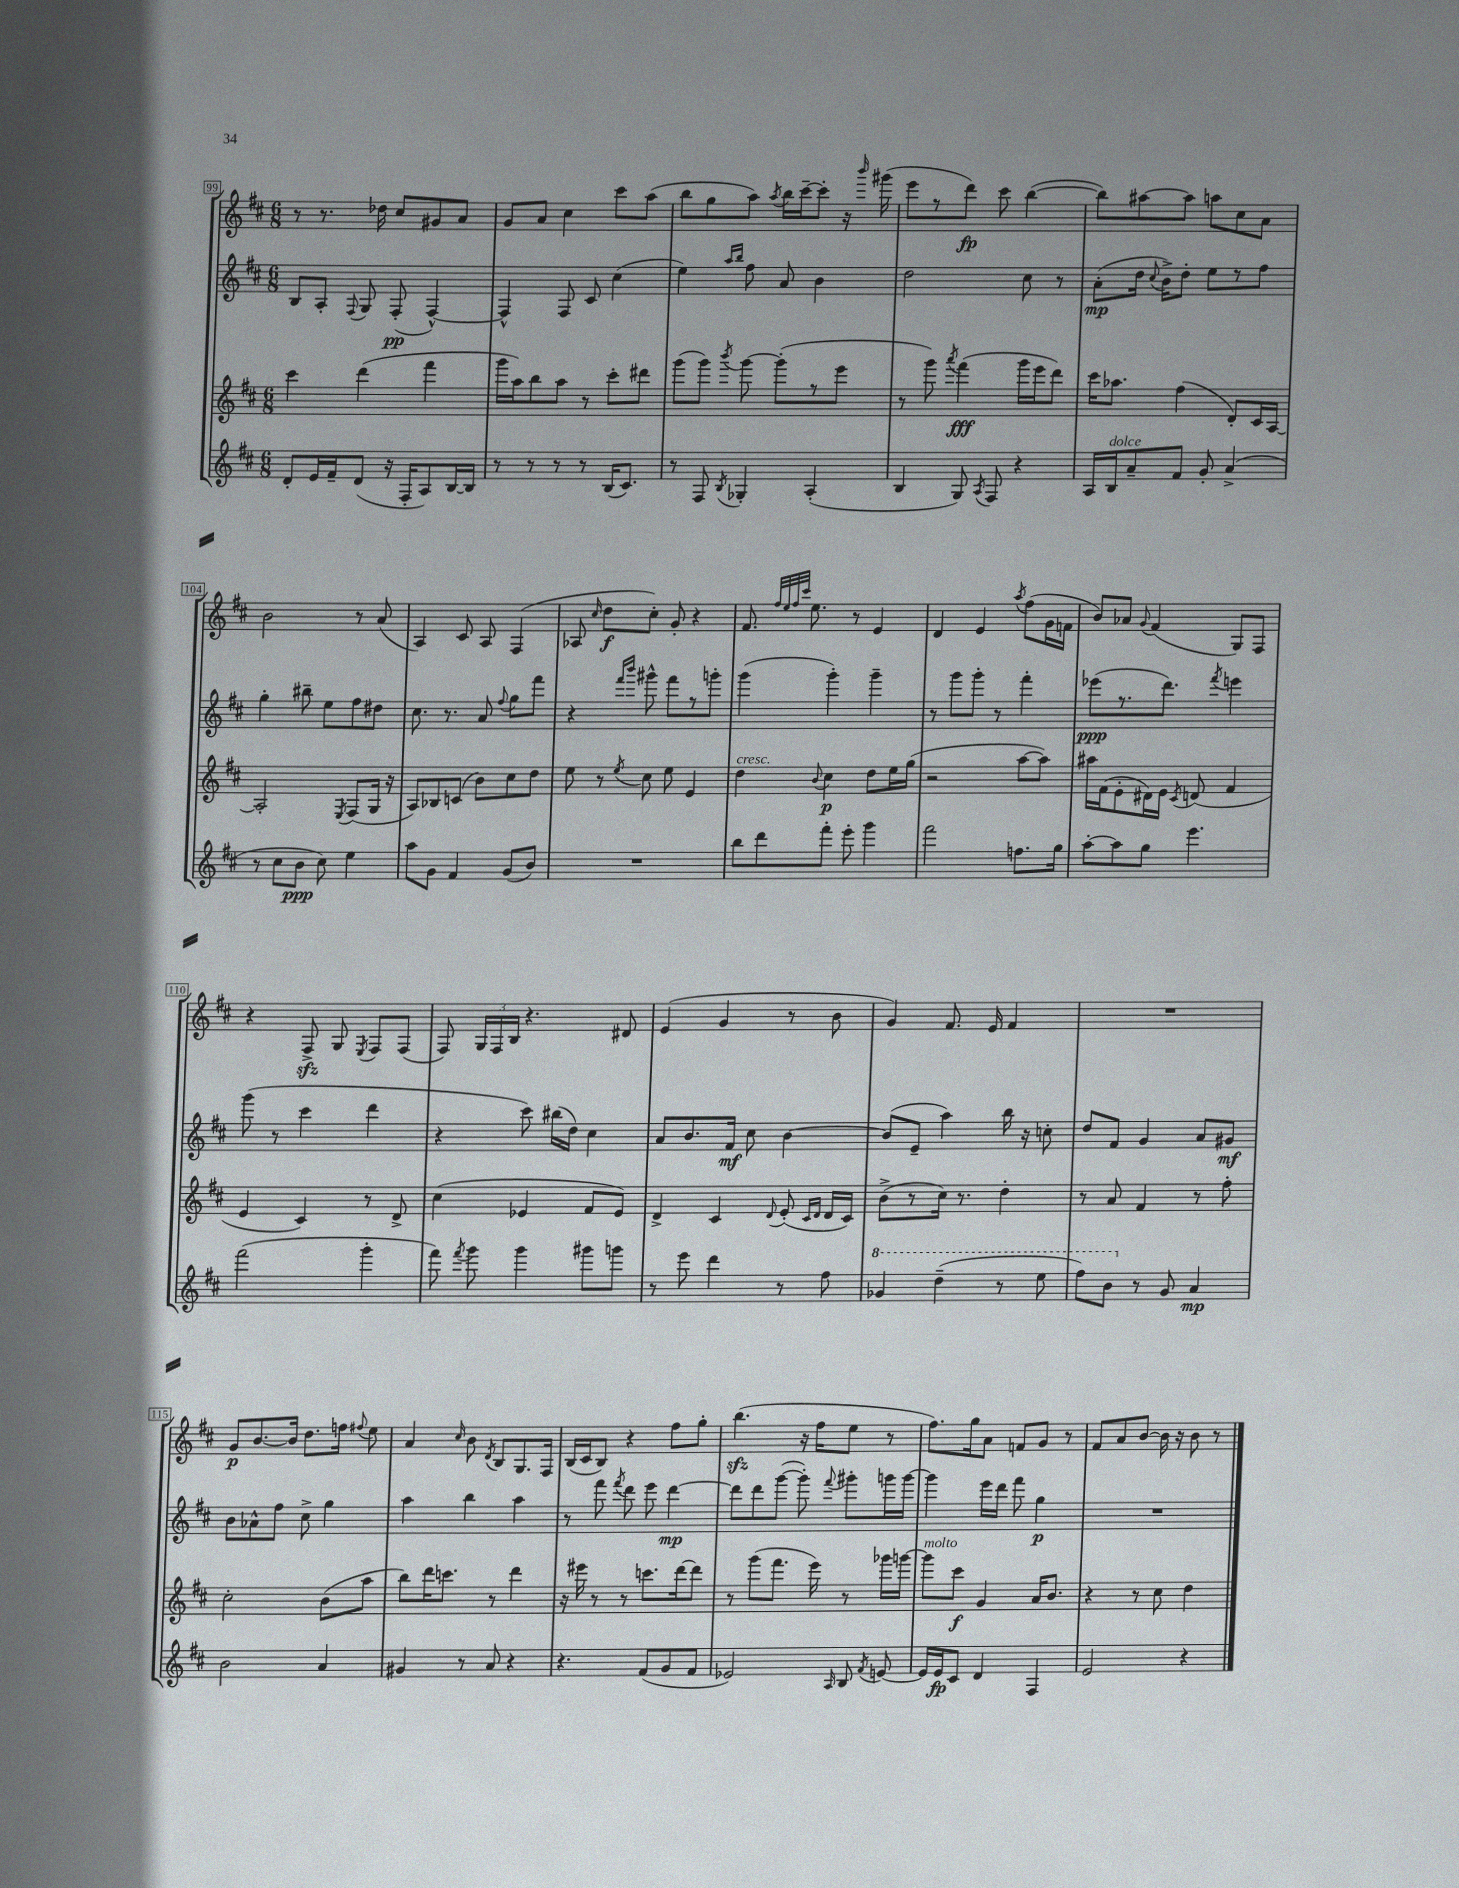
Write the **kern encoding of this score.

**kern	**kern	**kern	**kern
*staff4	*staff3	*staff2	*staff1
*clefG2	*clefG2	*clefG2	*clefG2
*k[f#c#]	*k[f#c#]	*k[f#c#]	*k[f#c#]
*M6/8	*M6/8	*M6/8	*M6/8
8d'	4ccc#	8B	8r
16e	.	8A'	8.r
16f#~	.	.	.
.	.	8qqF#	.
(8d	(4ddd	8G	.
.	.	.	16dd-
16r	.	(8F#'	8cc#
16F#'	.	.	.
8A)	4fff#	[4F#^^)	8g#
[16B	.	.	8a
16B]	.	.	.
=	=	=	=
8r	16ggg	4F#^^]	8g
.	16aa)	.	.
8r	8bb	.	8a
8r	8aa	8F#	4cc#
8r	8r	8c#	.
(16B	8ccc#'	(4cc#	8ccc#
8.c#)	.	.	.
.	8ddd#	.	(8aa
=	=	=	=
8r	(8ggg	4ee)	8bb
8F#	8ggg)	.	8gg
.	.	16qqaa	.
8qB	8qbbb	16qqbb	.
4G-'	[8ggg	8ff#	8aa)
.	.	.	8qaa
.	(8ggg']	8a	16bb
.	.	.	[16ccc#~
(4A'	8r	4b	8ccc#']
.	8eee	.	16r
.	.	.	16qqbbb
.	.	.	(16ggg#
=	=	=	=
4B	8r	2dd	8eee
.	8ggg)	.	8r
.	8qaaa	.	.
8G)	(4fff#	.	8ddd)
8qA	.	.	.
8F#	.	.	8ccc#
4r	16ggg	8cc#	([4bb
.	16eee	.	.
.	8ddd)	8r	.
=	=	=	=
16A	16ccc#	(8a'	8bb])
16B	8.aa-	.	.
8a~	.	16dd	[8aa#
.	.	8qqcc#	.
.	.	16b^)	.
8f#	(4ff#	8dd'	8aa#]
8g'	.	8ee	8aa
(4a^	8d')	8r	8cc#
.	16c#	8ff#	8a
.	[16A	.	.
=	=	=	=
8r	2A']	4gg'	2b
8cc#	.	.	.
8b	.	8bb#~	.
8cc#)	.	8ee	.
.	8qE	.	.
4ee	(8F#	8ff#	8r
.	16G	8dd#	(8a
.	16r	.	.
=	=	=	=
8aa	8A)	8.cc#	4A)
8g	8B-	.	.
.	.	8.r	.
4f#	(8c	.	8c#
.	8b)	8a	8A
.	.	8qqff#	.
(8g	8cc#	8gg	(4F#
8b)	8dd	8fff#	.
=	=	=	=
2.r	8ee	4r	8A-
.	.	.	16qqcc#
.	8r	.	8dd
.	.	16qqfff#	.
.	8qee	16qqbbb	.
.	8cc#	8ggg#^^	8cc#')
.	8ee	8fff#	8g'
.	4e	8r	4r
.	.	8ggg'	.
=	=	=	=
8bb	4dd	(4ggg	8.f#
8ddd	.	.	.
.	.	.	32qqff#
.	.	.	32qqee
.	.	.	32qqff#
.	.	.	32qqccc#
.	.	.	8.ee
.	8qqb	.	.
8fff#'	4cc#	4ggg')	.
8eee'	.	.	8r
4ggg	8dd	4ggg~	4e
.	16ee	.	.
.	(16gg	.	.
=	=	=	=
2fff#	2r	8r	4d
.	.	8ggg	.
.	.	8ggg'	4e
.	.	8r	.
.	.	.	8qaa
8.ff	[8aa	4fff#'	(8ff#
.	8aa])	.	16g
16gg	.	.	16f
=	=	=	=
[8aa'	16aa#	(8eee-	8b)
.	(16f#	.	.
8aa]	8e'	8.r	8a-
.	.	.	8qqg
8gg	16d#)	.	(4f#
.	16e	8.ddd)	.
.	8qc#	.	.
4.eee	(8d	.	.
.	.	8qfff#	.
.	4f#	4eee	8G)
.	.	.	8F#
=	=	=	=
(2fff#	4e	(8ggg	4r
.	.	8r	.
.	4c#)	4ccc#	8F#^
.	.	.	8G
.	.	.	8qE
4ggg'	8r	4ddd	8F#
.	8d^	.	(8F#
=	=	=	=
8fff#)	(4cc#	4r	8F#)
8qfff#	.	.	.
8ggg	.	.	24G
.	.	.	24F#
.	.	.	24B
4ggg	4e-	8ccc#)	4.r
.	.	(16bb#	.
.	.	16dd)	.
8ggg#	8f#	4cc#	.
8ggg	8e-)	.	8d#
=	=	=	=
8r	4d^	8a	(4e
8eee	.	8.b	.
4ddd	4c#	.	4g
.	.	16f#	.
.	.	8cc#	.
.	8qqd	.	.
8r	(8e'	[4b	8r
.	16qqc#	.	.
.	16qqd	.	.
8ff#	16d	.	8b
.	16c#)	.	.
=	=	=	=
4gg-	(8b^	(8b]	4g)
.	8r	8e~	.
(4ddd~	16cc#)	4aa)	8.f#
.	8.r	.	.
.	.	.	16e
8r	4dd'	16bb	4f#
.	.	16r	.
8eee	.	8cc'	.
=	=	=	=
8fff#)	8r	8dd	2.r
8bb	8a	8f#	.
8r	4f#	4g	.
8g	.	.	.
4a	8r	8a	.
.	8ff#'	8g#	.
=	=	=	=
2b	2cc#'	8b	8g
.	.	8a-^^	[8.b
.	.	8ff#	.
.	.	.	16b]
.	.	8cc#^	8.dd
4a	(8b	4gg	.
.	.	.	16ff
.	.	.	8qqff#
.	8aa	.	8ee
=	=	=	=
4g#	8bb)	4aa	4a
.	16ddd	.	.
.	8.ccc	.	.
.	.	.	16qqcc#
8r	.	4bb	8b
.	.	.	8qd
8a	8r	.	8B
4r	4ddd	4aa	8.G
.	.	.	16F#
=	=	=	=
4.r	16r	8r	(16B
.	16eee#	.	16c#
.	8r	8fff#	8B)
.	.	8qfff#	.
.	8r	8ddd	4r
(8f#	8.ccc	8eee	.
8g	.	[4ddd	8ff#
.	[16ddd	.	.
8f#	8ddd]	.	8gg'
=	=	=	=
2e-)	8r	8ddd]	(4.bb
.	(8ggg	8ddd	.
.	8.fff#	([8ggg	.
.	.	8ggg'])	16r
.	16eee)	.	16ff#
16qqA	.	8qqfff#	.
8B	8r	8ggg#'	8ee
8qf#	.	.	.
[8e	16ggg-	16ggg	8r
.	[16ggg	[16ggg	.
=	=	=	=
16e]	8ggg]	4ggg]	8.ff#)
16e	.	.	.
8c#	8ccc#	.	.
.	.	.	16gg
4d	4g	16eee	8a
.	.	16ddd	.
.	.	8fff#	8f
4F#	16a	4gg	8g
.	8.b	.	.
.	.	.	8r
=	=	=	=
2e	4r	2.r	8f#
.	.	.	8a
.	8r	.	[8b
.	8cc#	.	16b]
.	.	.	16r
4r	4dd	.	8b
.	.	.	8r
==	==	==	==
*-	*-	*-	*-
